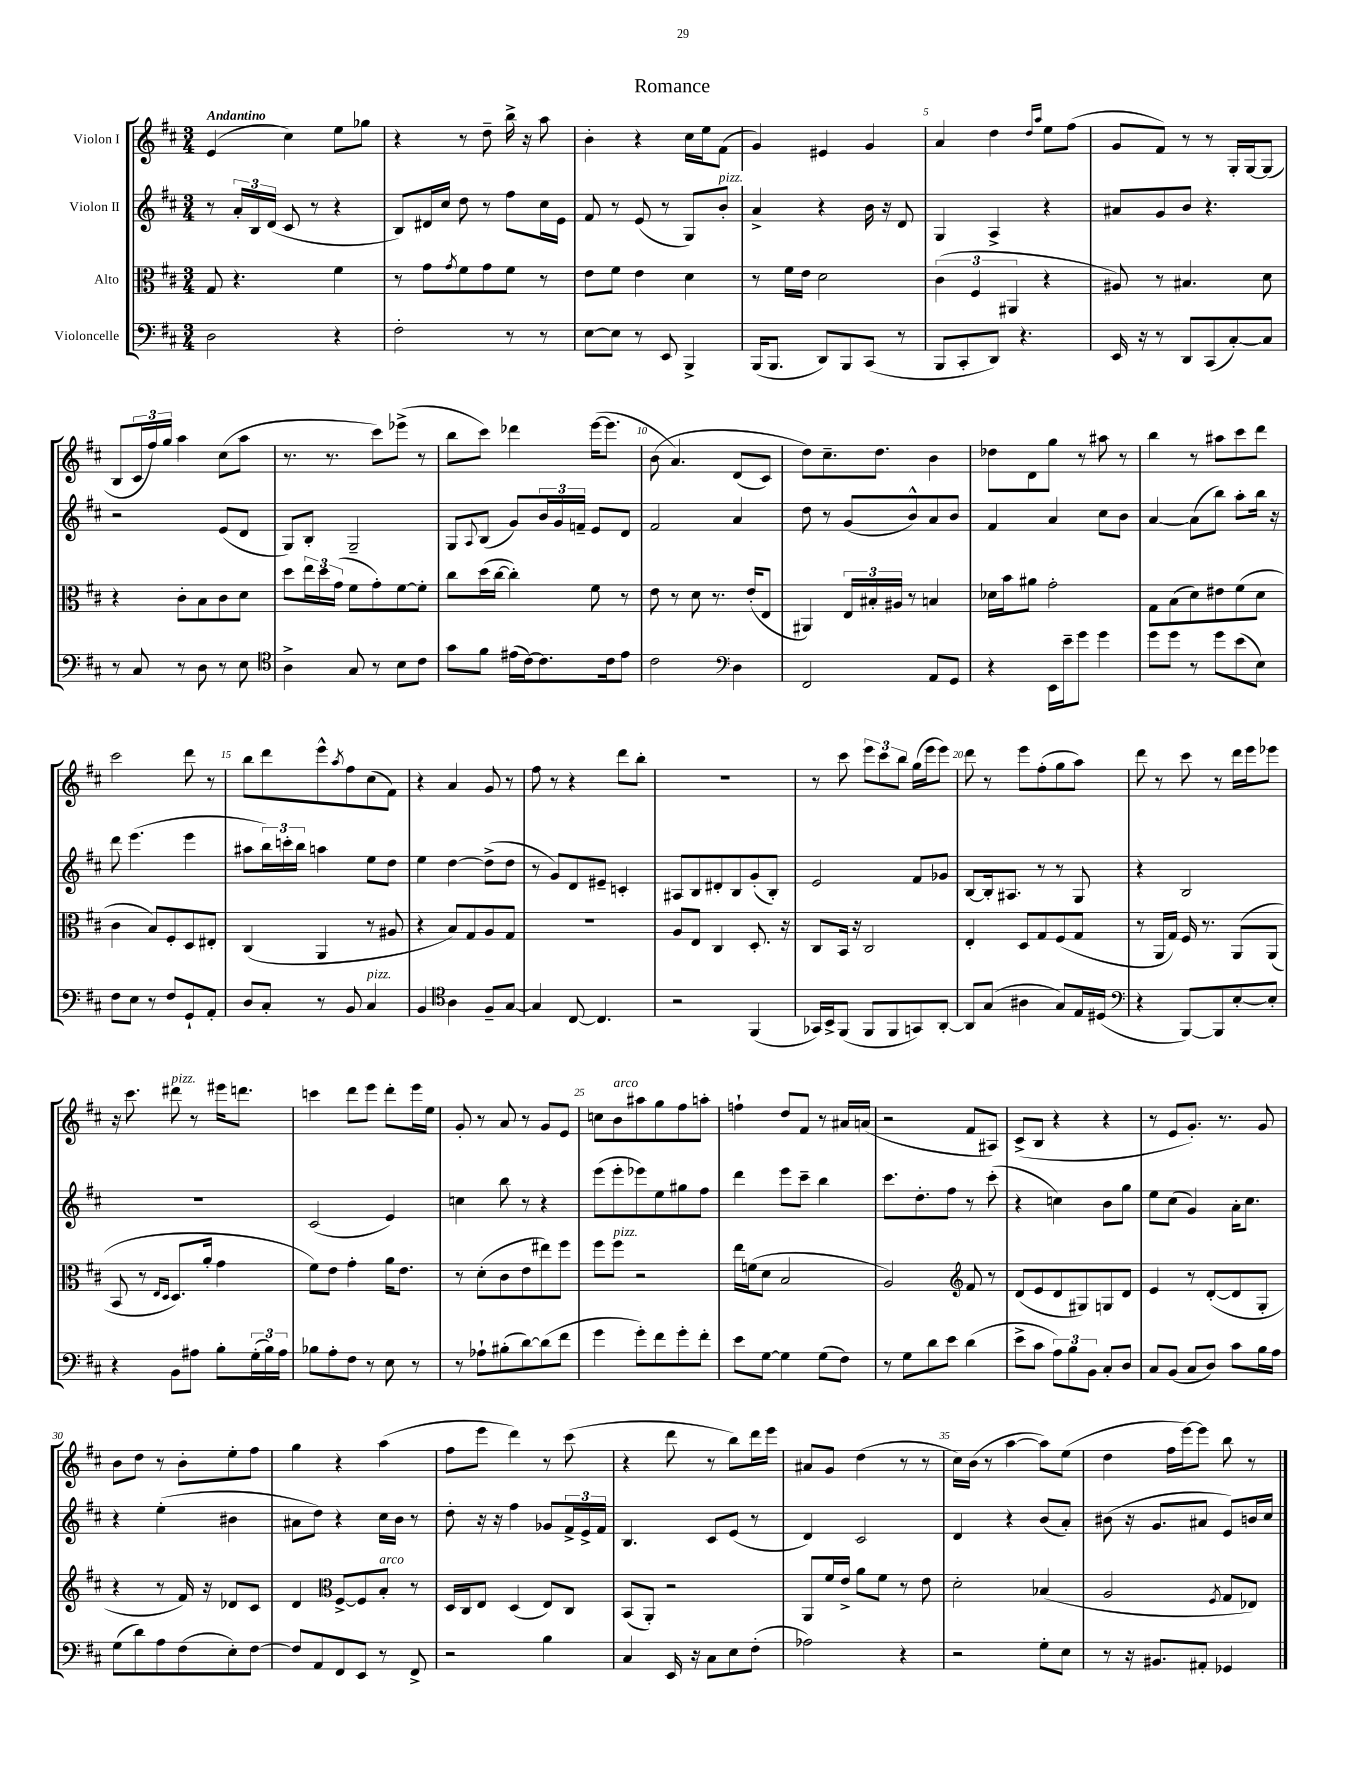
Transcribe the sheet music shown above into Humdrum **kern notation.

**kern	**kern	**kern	**kern
*staff4	*staff3	*staff2	*staff1
*clefF4	*clefC3	*clefG2	*clefG2
*k[f#c#]	*k[f#c#]	*k[f#c#]	*k[f#c#]
*M3/4	*M3/4	*M3/4	*M3/4
2D	8G	8r	(4e
.	4.r	24a'	.
.	.	24B	.
.	.	(24d	.
.	.	8c#	4cc#)
.	.	8r	.
4r	4f#	4r	8ee
.	.	.	8gg-
=	=	=	=
2F#'	8r	8B)	4r
.	8g	16d#	.
.	.	16cc#	.
.	8qg	.	.
.	8f#	8dd	8r
.	8g	8r	8dd~
8r	8f#	8ff#	16bb^
.	.	.	16r
8r	8r	16cc#	8aa
.	.	16e	.
=	=	=	=
[8E	8e	8f#	4b'
8E]	8f#	8r	.
8r	4e	(8e	4r
8EE	.	8r	.
4BBB^	4d	8G)	16cc#
.	.	.	16ee
.	.	8b'	(8f#
=	=	=	=
(16BBB	8r	4a^	4g)
8.BBB	.	.	.
.	16f#	.	.
.	16e	.	.
8DD)	2d	4r	4e#
8BBB	.	.	.
(8CC#	.	16b	4g
.	.	16r	.
8r	.	8d	.
=	=	=	=
8BBB	(6c#	4G	4a
8CC#'	.	.	.
.	6F#	.	.
8DD)	.	4A^	4dd
.	6AA#	.	.
4.r	.	.	.
.	.	.	16qqdd
.	.	.	16qqaa
.	4r	4r	8ee
.	.	.	(8ff#
=	=	=	=
16EE	8A#)	8a#	8g
16r	.	.	.
8r	8r	8g	8f#)
8DD	4.B#	8b	8r
(8CC#	.	4.r	8r
[8C#')	.	.	16G'
.	.	.	[16G
8C#]	8d	.	(8G]
=	=	=	=
8r	4r	2r	8B
8C#	.	.	24c#
.	.	.	24ff#)
.	.	.	24gg
8r	8c#'	.	4aa
8D	8B	.	.
8r	8c#	(8e	(8cc#
8E	8d	8d	8aa
=	=	=	=
*clefC4	*	*	*
4A^	8dd	8G)	8.r
.	24ee	8B'	.
.	24dd	.	.
.	.	.	8.r
.	(24g	.	.
8G	8f#	2G~	.
8r	8g')	.	8ccc#)
8B	[8f#	.	(8eee-^
8c#	8f#']	.	8r
=	=	=	=
8g	8cc#	8G	8bb
.	.	8qqA	.
8f#	(16dd	(8B	8ccc#)
.	[16cc#	.	.
(16e#	4cc#'])	8g)	4ddd-
[16c#)	.	.	.
8.c#]	.	24b	.
.	.	24g	.
.	.	24f~	.
.	8f#	8e	([16eee
16c#	.	.	8.eee]
8e#	8r	8d	.
=	=	=	=
2c#	8e	2f#	&(8b
.	8r	.	4.a)
.	8d	.	.
.	8.r	.	.
*clefF4	*	*	*
4D	.	4a	(8d
.	(16e'	.	.
.	8E	.	8c#)
=	=	=	=
2FF#	4AA#)	8dd	8dd&)
.	.	8r	8.cc#~
.	24E	(8g	.
.	24B#'	.	.
.	.	.	8.dd
.	24A#	.	.
.	8r	8b^^)	.
8AA	4B	8a	4b
8GG	.	8b	.
=	=	=	=
4r	16d-	4f#	8dd-
.	16b	.	.
.	8a#	.	8d
16EE	2g'	4a	8gg
16e~	.	.	.
8g	.	.	8r
4g	.	8cc#	8aa#
.	.	8b	8r
=	=	=	=
8g	8G	[4a	4bb
8g	(8B	.	.
8r	8d)	(8a]	8r
8g	8e#	8bb)	8aa#
(8e	(8f#	8aa'	8ccc#
8E)	8d	16bb	8ddd
.	.	16r	.
=	=	=	=
8F#	4c#	8ddd	2ccc#
8E	.	(4.eee	.
8r	8B)	.	.
8F#	8F#'	.	.
8GG`	8D	4eee	8ddd
8AA'	8E#'	.	8r
=	=	=	=
8D	(4C#	8aa#	8bb
8C#'	.	24bb)	8ddd
.	.	24ccc'	.
.	.	24bb	.
8r	4AA	4aa	8eee^^
.	.	.	8qaa
8BB	.	.	8ff#
4C#	8r	8ee	(8cc#
.	8A#	8dd	8f#)
=	=	=	=
4BB	4r	4ee	4r
*clefC4	*	*	*
4A	8B)	[4dd	4a
.	8G	.	.
8F#~	8A	(8dd^]	8g
[8G	8G	8dd	8r
=	=	=	=
4G]	2.r	8r	8ff#
.	.	8g)	8r
[8C#	.	8d	4r
4.C#]	.	8e#~	.
.	.	4c'	8ddd
.	.	.	8bb'
=	=	=	=
2r	8A	8A#	2.r
.	8E	8B	.
.	4C#	8d#'	.
.	.	8B	.
(4FF#	8.D'	(8g'	.
.	.	8B')	.
.	16r	.	.
=	=	=	=
16GG-)	8C#	2e	8r
16BB^	.	.	.
(8FF#	16BB	.	8ccc#
.	16r	.	.
8FF#	2C#	.	12eee
.	.	.	12ccc#
8FF#	.	.	.
.	.	.	12bb
8GG)	.	8f#	(16gg
.	.	.	16eee
[8AA'	.	8g-	8eee)
=	=	=	=
8AA]	4E'	[8B	8ddd
(8G	.	16B']	8r
.	.	8.A#	.
4A#	8D	.	8eee
.	8G	8r	(8ff#'
8G)	(8F#	8r	8gg
16E	8G	8G	8aa)
(16D#	.	.	.
=	=	=	=
*clefF4	*	*	*
4r	8r	4r	8ddd
.	16AA	.	8r
.	16G)	.	.
[8BBB)	16F#	2B	8ccc#
.	8.r	.	.
8BBB]	.	.	8r
[8E'	&(8AA	.	16ddd
.	.	.	16eee
8E']	(8AA	.	8eee-
=	=	=	=
4r	8BB	2.r	16r
.	.	.	8.ccc#
.	8r	.	.
.	16qqE	.	.
.	16qqD	.	.
8BB	8.D)	.	8ddd#
8A#	.	.	8r
.	16a'	.	.
8B'	4g	.	16eee#
.	.	.	8.ddd
(24G'	.	.	.
24B)	.	.	.
24A#	.	.	.
=	=	=	=
8B-	8f#&)	(2c#	4ccc
8A'	8e	.	.
8F#	4g'	.	8ddd
8r	.	.	8eee
8E	16a	4e)	8ddd'
.	8.e	.	.
8r	.	.	16eee
.	.	.	16ee
=	=	=	=
8r	8r	4cc	8g'
8A-`	(8d'	.	8r
(8B#'	8c#	8bb	8a
[8d)	8e	8r	8r
(8d]	8ee#)	4r	8g
8f#	8ff#	.	8e
=	=	=	=
4g	8ff#	(8eee	8cc
.	8ff#	8eee'	8b
8g')	2r	8eee-)	8aa#
8f#	.	8ee	8gg
8g'	.	8gg#	8ff#
8f#'	.	8ff#	8aa'
=	=	=	=
8e	16ee	4ddd	4ff`
.	(16f	.	.
[8G	8d	.	.
4G]	2B	8eee	8dd
.	.	8ccc#~	8f#
(8G	.	4bb	8r
8F#)	.	.	16a#
.	.	.	(16a
=	=	=	=
8r	2A)	8.ccc#	2r
8G	.	.	.
.	.	8.dd'	.
8d	.	.	.
8e	.	8ff#	.
*	*clefG2	*	*
(4d	8f#	8r	8f#
.	8r	(8ccc#'	8A#)
=	=	=	=
8e^	(8d	4r	(8c#^
8c#	8e	.	8B
12A)	8d	4cc)	4r
12B	.	.	.
.	8G#)	.	.
12BB	.	.	.
8C#'	8G	8b	4r
8D	8d	8gg	.
=	=	=	=
8C#	4e	8ee	8r
(8BB	.	(8cc#	8e
8C#	8r	4g)	8.g')
8D)	([8d'	.	.
.	.	.	8.r
8c#	8d]	16a'	.
.	.	8.cc#	.
16B	8G'	.	8g
16A	.	.	.
=	=	=	=
(8G	4r	4r	8b
8d)	.	.	8dd
8A	8r	(4ee'	8r
(8F#	16f#)	.	8b'
.	16r	.	.
8E')	8d-	4b#	8ee'
[8F#	8c#	.	8ff#
=	=	=	=
8F#]	4d	8a#	4gg
8AA	.	8dd)	.
*	*clefC3	*	*
8FF#	[8F#^	4r	4r
8EE	8F#]	.	.
8r	8B'	16cc#	(4aa
.	.	16b	.
8FF#^	8r	8r	.
=	=	=	=
2r	16D	8dd'	8ff#
.	16C#	.	.
.	8E	16r	8eee
.	.	16r	.
.	(4D	4ff#	4ddd)
4B	8E)	8g-	8r
.	8C#	24f#^	(8ccc#
.	.	24e^	.
.	.	24f#	.
=	=	=	=
4C#	(8BB	4.B	4r
.	8AA')	.	.
16EE	2r	.	8ddd
16r	.	.	.
8C#	.	8c#	8r
8E	.	(8e	8bb)
(8F#'	.	8r	16ddd
.	.	.	16eee
=	=	=	=
2A-)	8AA	4d)	8a#
.	16f#	.	8g
.	16e^	.	.
.	8a	2c#	(4dd
.	8f#	.	.
4r	8r	.	8r
.	8e	.	8r
=	=	=	=
2r	2d'	4d	16cc#)
.	.	.	(16b
.	.	.	8r
.	.	4r	[4aa
8G'	(4B-	(8b	8aa])
8E	.	8a')	(8ee
=	=	=	=
8r	2A	(8b#	4dd
16r	.	16r	.
8.BB#	.	8.g	.
.	.	.	16ff#
.	.	.	[16eee)
8AA#'	.	8a#	8eee]
.	8qF#	.	.
4GG-	8G	8e)	8bb
.	8E-)	16b	8r
.	.	16cc#	.
==	==	==	==
*-	*-	*-	*-
